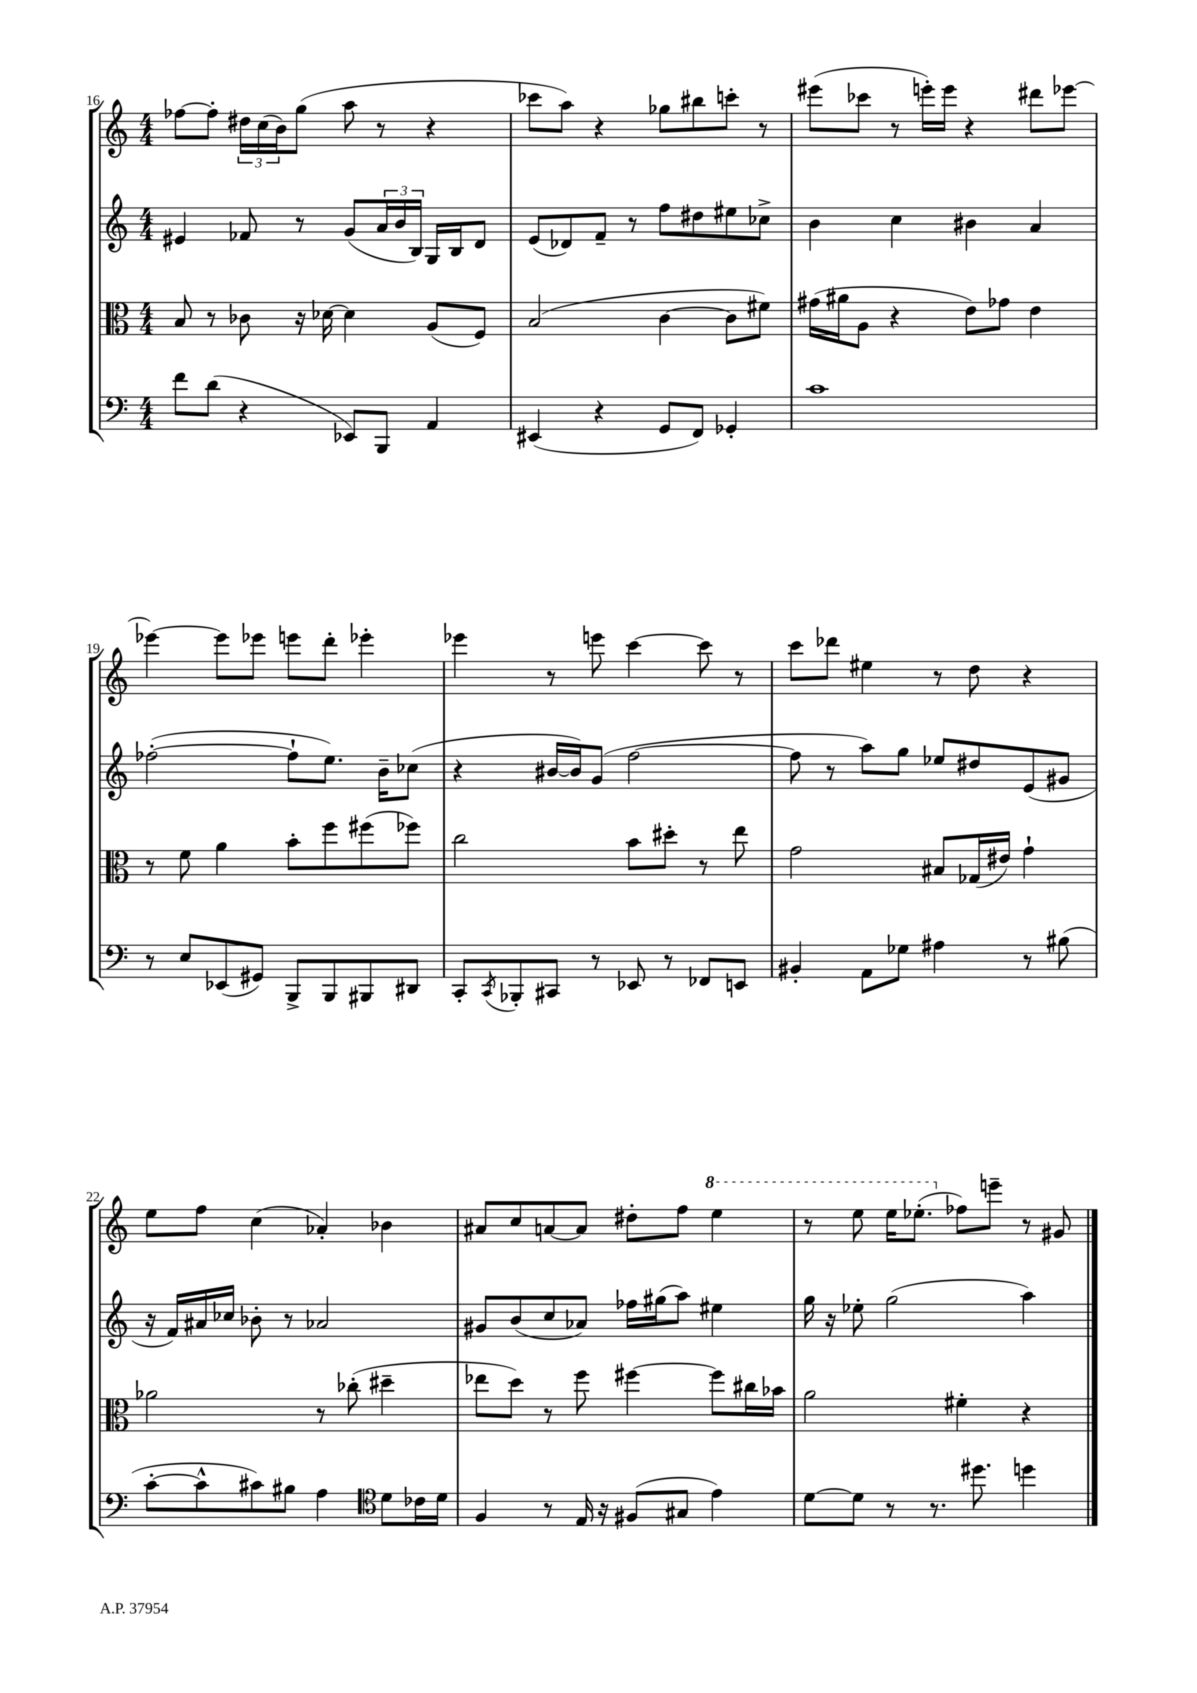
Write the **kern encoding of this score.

**kern	**kern	**kern	**kern
*part4	*part3	*part2	*part1
*staff4	*staff3	*staff2	*staff1
*clefF4	*clefC3	*clefG2	*clefG2
*k[]	*k[]	*k[]	*k[]
*M4/4	*M4/4	*M4/4	*M4/4
=16	=16	=16	=16
8f\L	8B/	4e#X/	[8ff-X\L
(8d\J	8r	.	8ff-'\J]
4r	8c-X\	8f-X/	24dd#X\LL
.	.	.	(24cc\
.	.	.	24b\J)
.	16r	8r	(8gg\J
.	[16d-X\	.	.
8EE-X/L)	4d-\]	(8g/L	8aa\
8BBB/J	.	24a/L	8r
.	.	24b/	.
.	.	24B/JJ)	.
4AA/	(8A/L	16G/LL	4r
.	.	16B/J	.
.	8F/J)	8d/J	.
=17	=17	=17	=17
(4EE#X/	(2B/	(8e/L	8ccc-X\L
.	.	8d-X/)	8aa\J)
4r	.	8f~/J	4r
.	.	8r	.
8GG/L	[4c\	8ff\L	8gg-X\L
8FF/J)	.	8dd#X\	8bb#X\
4GG-X'/	8c\L]	8ee#X\	8cccn'\J
.	8f#X\J)	8cc-X^\J	8r
=18	=18	=18	=18
1c	(16g#X\LL	4b\	(8eee#X\L
.	16a#X\J	.	.
.	8A\J	.	8ccc-X\J
.	4r	4cc\	8r
.	.	.	16eeen'\LL)
.	.	.	16eee\JJ
.	8e\L)	4b#X\	4r
.	8g-X\J	.	.
.	4e\	4a/	8ddd#X\L
.	.	.	[8eee-X\J
!!LO:LB:g=z
=19	=19	=19	=19
8r	8r	([2ff-X'\	4eee-X\_
8E/L	8f\	.	.
(8EE-X/	4a\	.	8eee-\L]
8GG#X/J)	.	.	8eee-X\J
8BBB^/L	8b'\L	8ff-`\L]	8eeen\L
8BBB/	8ff\	8.ee\J)	8ddd'\J
8BBB#X/	(8ff#X\	.	4eee-X'\
.	.	16b~\KL	.
8DD#X/J	8ff-X\J)	(8cc-X\J	.
=20	=20	=20	=20
8CC'/L	2cc\	4r	4eee-X\
8qCC/	.	.	.
8BBB-X'/	.	.	.
8CC#X/J	.	[16b#X/LL	8r
.	.	16b#/J])	.
8r	.	(8g/J	8eeen\
8EE-X/	8b\L	[2ff\	[4ccc\
8r	8dd#X'\J	.	.
8FF-X/L	8r	.	8ccc\]
8EEn/J	8ee\	.	8r
=21	=21	=21	=21
4BB#X'/	2g\	8ff\]	8ccc\L
.	.	8r	8ddd-X\J
8AA\L	.	8aa\L)	4ee#X\
8G-X\J	.	8gg\J	.
4A#X\	8B#X/L	8ee-X/L	8r
.	(16G-X/L	8dd#X/	8dd\
.	16e#X/JJ)	.	.
8r	4g`\	(8e/	4r
(8B#X\	.	8g#X/J	.
!!LO:LB:g=z
=22	=22	=22	=22
[8c'\L	2a-X\	16r	8ee\L
.	.	16f/LL)	.
8c^^\]	.	16a#X/	8ff\J
.	.	16cc-X/JJ	.
8c#X\)	.	8b-X'\	(4cc\
8B#X\J	.	8r	.
4A\	8r	2a-X/	4a-X'/)
.	(8cc-X'\	.	.
*clefC4	*	*	*
8d\L	4dd#X~\	.	4b-X\
16c-X\L	.	.	.
16d\JJ	.	.	.
=23	=23	=23	=23
4F/	8ee-X\L	8g#X/L	8a#X/L
.	8dd\J)	(8b/	8cc/
8r	8r	8cc/	[8an/
16E/	8ff\	8a-X/J)	8a/J]
16r	.	.	.
(8F#X/L	[4ff#X\	16ff-X\LL	8dd#X'\L
.	.	(16gg#X\J	.
8G#X/J	.	8aa\J)	8ff\J
*	*	*	*8va
4e\)	8ff#\L]	4ee#X\	4eee\
.	16cc#X\L	.	.
.	16b-X\JJ	.	.
=24	=24	=24	=24
[8d\L	2a\	16gg\	8r
.	.	16r	.
8d\J]	.	8ee-X'\	8eee\
8r	.	(2gg\	16eee\KL
.	.	.	(8.eee-X'\J
8.r	.	.	.
*	*	*	*X8va
.	4f#X'\	.	8ff-X\L)
8.dd#X\	.	.	.
.	.	.	8eeen~\J
4ddn\	4r	4aa\)	8r
.	.	.	8g#X/
==	==	==	==
*-	*-	*-	*-
